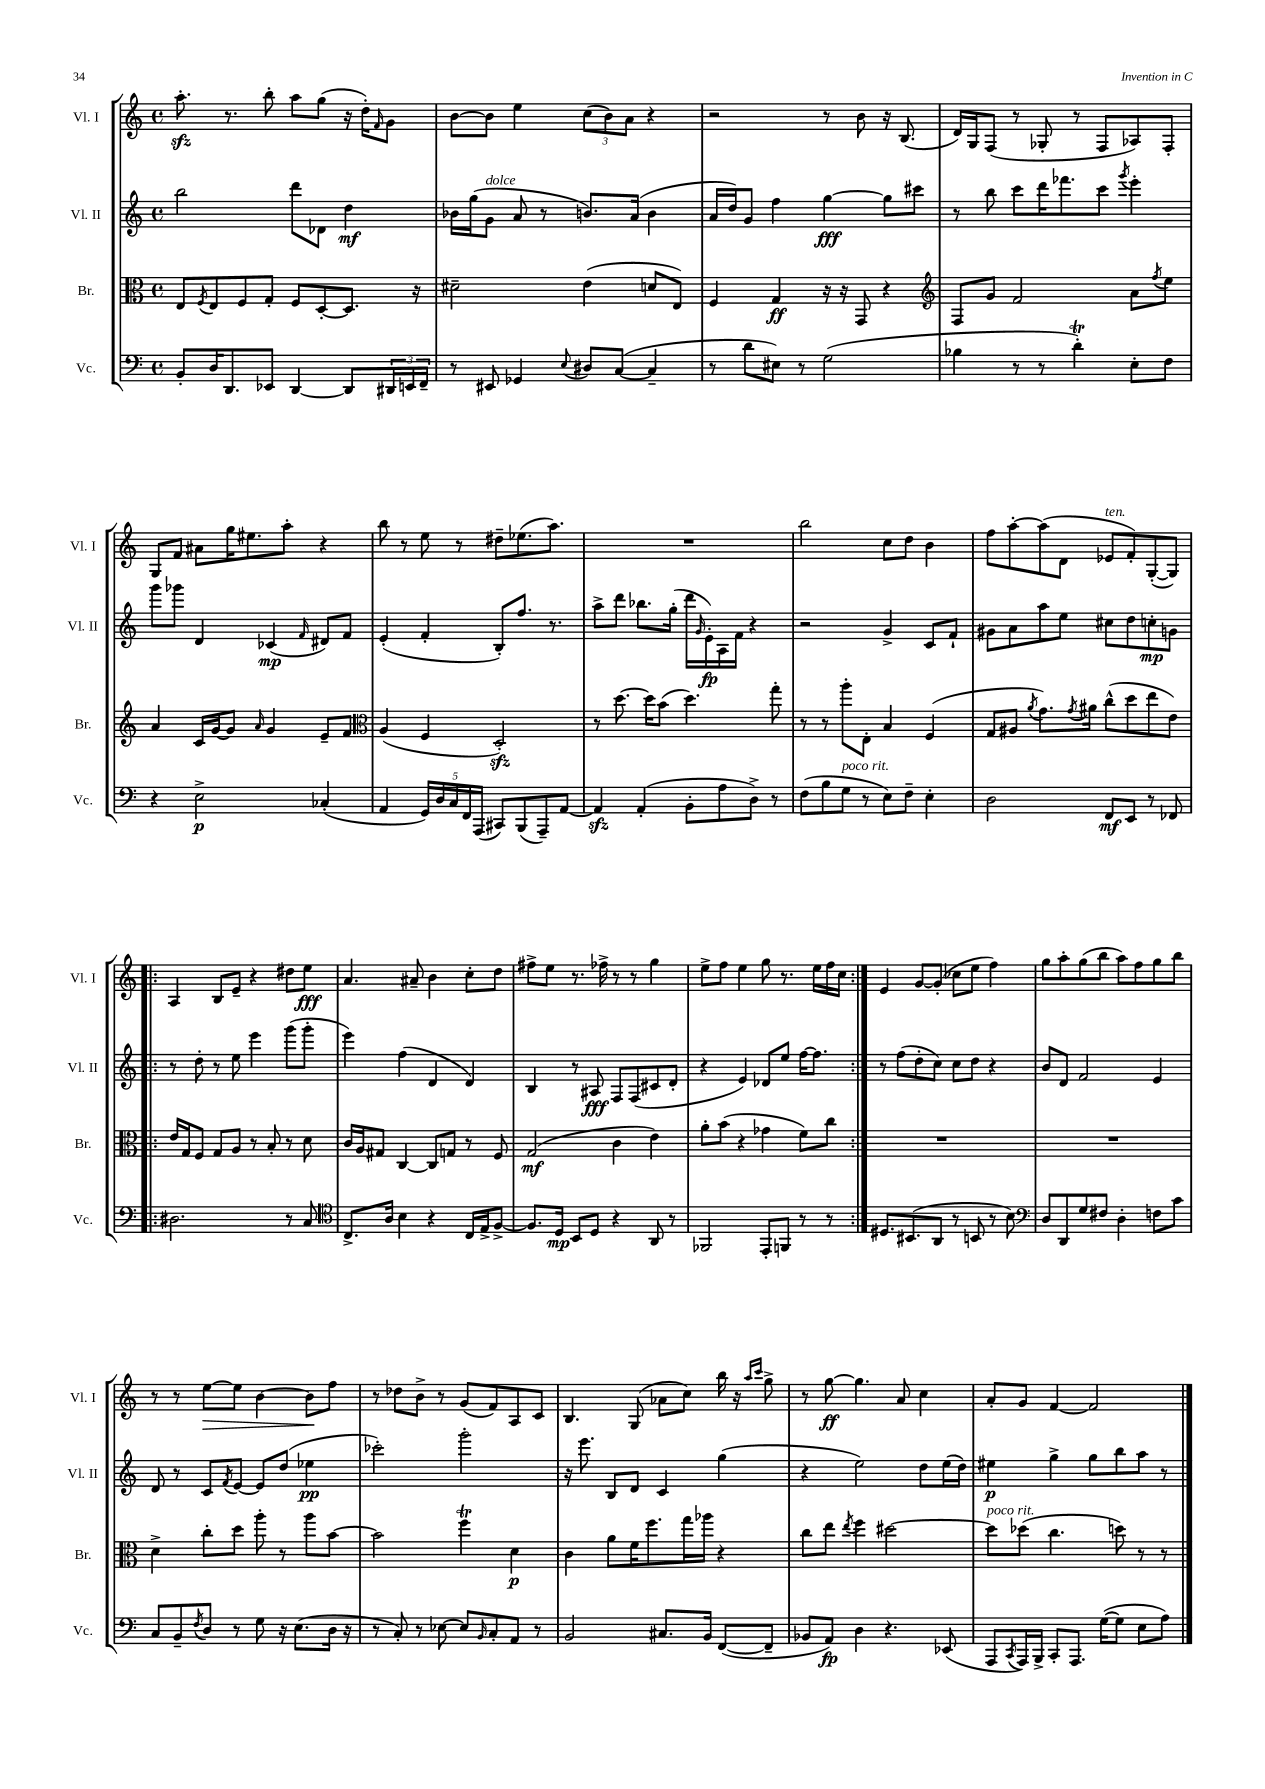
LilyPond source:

<<
\new StaffGroup <<
\new Staff = "s0" \with { instrumentName = "Vl. I" shortInstrumentName = "Vl. I" } {
    \clef treble \key c \major \defaultTimeSignature \time 4/4
    a''8.-.\sfz r8. b''8-. a''8 g''8( r16 d''16-.) \grace { f'16 } g'8 |
    b'8~ b'8 e''4 \tuplet 3/2 { c''8( b'8) a'8 } r4 |
    r2 r8 b'8 r16 b8.( |
    d'16) g16 f8( r8 ges8-. r8 f8 aes8) f8-. |
    g8 f'8 ais'8 g''16 eis''8. a''8-. r4 |
    b''8 r8 e''8 r8 dis''8-- ees''8.( a''8.) |
    R1 |
    b''2 c''8 d''8 b'4 |
    f''8 a''8~-. a''8( d'8 ees'8^\markup { \italic "ten." } f'8-.) g8~-.( g8) |
    \repeat volta 2 { a4 b8 e'8-- r4 dis''8 e''8\fff |
    a'4. ais'8-- b'4 c''8-. d''8 |
    fis''8-> e''8 r8. fes''16-> r8 r8 g''4 |
    e''8-> f''8 e''4 g''8 r8. e''16 f''16 c''16 | }
    e'4 g'8~ g'8-.( ces''8 e''8 f''4) |
    g''8 a''8-. g''8( b''8 a''8) f''8 g''8 b''8 |
    r8 r8 e''8~\> e''8 b'4~ b'8\! f''8 |
    r8 des''8 b'8-> r8 g'8( f'8) a8 c'8 |
    b4. g8( aes'8 c''8) b''16 r16 \grace { a''16 c'''16 } g''8-> |
    r8 g''8~\ff g''4. a'8 c''4 |
    a'8-. g'8 f'4~ f'2 \bar "|." |
}
\new Staff = "s1" \with { instrumentName = "Vl. II" shortInstrumentName = "Vl. II" } {
    \clef treble \key c \major \defaultTimeSignature \time 4/4
    b''2 d'''8 des'8 d''4\mf |
    bes'16 g''16( g'8^\markup { \italic "dolce" } a'8 r8 b'8.) a'16( b'4 |
    a'16 d''16) g'8 f''4 g''4~\fff g''8 cis'''8 |
    r8 b''8 c'''8 d'''16 fes'''8. c'''8 \acciaccatura { g'''8 } e'''4-. |
    g'''8 ges'''8 d'4 ces'4\mp( \grace { f'16 } dis'8) f'8 |
    e'4-.( f'4-. b8-.) f''8. r8. |
    a''8-> d'''8 bes''8. g''16-.( d'''16 \grace { g'16 } e'16-.\fp) a16 f'16 r4 |
    r2 g'4-> c'8 f'8-! |
    gis'8 a'8 a''8 e''8 cis''8 d''8 c''8-.\mp g'8 |
    \repeat volta 2 { r8 d''8-. r8 e''8 e'''4 g'''8( g'''8-. |
    e'''4) f''4( d'4 d'4) |
    b4 r8 ais8\fff f8 f8( cis'8 d'8-. |
    r4 e'4) des'8 e''8 f''16~ f''8. | }
    r8 f''8( d''8-. c''8) c''8 d''8 r4 |
    b'8 d'8 f'2 e'4 |
    d'8 r8 c'8 \acciaccatura { f'8 } e'8~ e'8 d''8( ees''4\pp |
    ces'''2-.) g'''2-. |
    r16 e'''8. b8 d'8 c'4 g''4( |
    r4 e''2) d''8 e''16( d''16) |
    eis''4\p g''4-> g''8 b''8 a''8 r8 \bar "|." |
}
\new Staff = "s2" \with { instrumentName = "Br." shortInstrumentName = "Br." } {
    \clef alto \key c \major \defaultTimeSignature \time 4/4
    e8 \acciaccatura { f8 } e8 f8 g8-. f8 d8~-. d8. r16 |
    dis'2-- e'4( d'8 e8) |
    f4 g4\ff r16 r16 g,8 r4 |
    \clef treble f8 g'8 f'2 a'8 \acciaccatura { f''8 } e''8 |
    a'4 c'16 g'16~ g'8 \grace { a'16 } g'4 e'8-- f'8 |
    \clef alto a4( f4 d2-.\sfz) |
    r8 d''8.~ d''16 b'8( d''4.) g''8-. |
    r8 r8 a''8-. e8-. b4 f4( |
    g8 ais8 \acciaccatura { a'8 } g'8.) \acciaccatura { g'8 } ais'16 c''8-^( d''8 e''8 e'8) |
    \repeat volta 2 { e'16 g16 f8 g8 a8 r8 b8-. r8 d'8 |
    c'16 a16 gis8 c4~ c8 g8 r8 f8 |
    g2\mf( c'4 e'4) |
    a'8-. b'8( r4 ges'4 f'8) c''8 | }
    R1 |
    R1 |
    d'4-> c''8-. d''8 a''8-. r8 a''8 b'8~ |
    b'2 f''4\trill d'4\p |
    c'4 a'8 f'16 f''8. g''16 aes''16 r4 |
    c''8 e''8 \acciaccatura { e''8 } f''4 dis''2~ |
    dis''8^\markup { \italic "poco rit." } des''8( c''4. d''8) r8 r8 \bar "|." |
}
\new Staff = "s3" \with { instrumentName = "Vc." shortInstrumentName = "Vc." } {
    \clef bass \key c \major \defaultTimeSignature \time 4/4
    b,8-. d16 d,8. ees,8 d,4~ d,8 \tuplet 3/2 { dis,16 e,16 f,16-- } |
    r8 eis,8 ges,4 \appoggiatura { e8 } dis8 c8~( c4-- |
    r8 d'8 eis8) r8 g2( |
    bes4 r8 r8 d'4-.\trill) e8-. f8 |
    r4 e2->\p ces4-.( |
    a,4 \tuplet 5/4 { g,16) d16 c16 f,16 a,,16( } cis,8) b,,8( a,,8--) a,8~ |
    a,4\sfz a,4-.( b,8-. a8 d8->) r8 |
    f8( b8 g8^\markup { \italic "poco rit." } r8 e8) f8-- e4-. |
    d2 f,8\mf e,8 r8 fes,8 |
    \repeat volta 2 { dis2. r8 c8 |
    \clef tenor c8.-> a16 b4 r4 c16 e16-> f8~-> |
    f8. d16\mp b,8 d8 r4 a,8 r8 |
    fes,2 e,8-. f,8 r8 r8 | }
    dis8. bis,8.( a,8 r8 b,8 r8 b8) |
    \clef bass d8 d,8 g8 fis8 d4-. f8 c'8 |
    c8 b,8-- \acciaccatura { f8 } d8 r8 g8 r16 e8.( d16 r16 |
    r8 c8-.) r8 ees8~ ees8 \grace { b,16 } c8-. a,8 r8 |
    b,2 cis8. b,16 f,8~( f,8-- |
    bes,8 a,8\fp) d4 r4. ees,8( |
    a,,8 \acciaccatura { c,8 } a,,16) b,,16-> c,8-. a,,8. g16~( g8 e8 a8) \bar "|." |
}
>>
>>
\layout { \context { \Score \remove "Bar_number_engraver" } }
